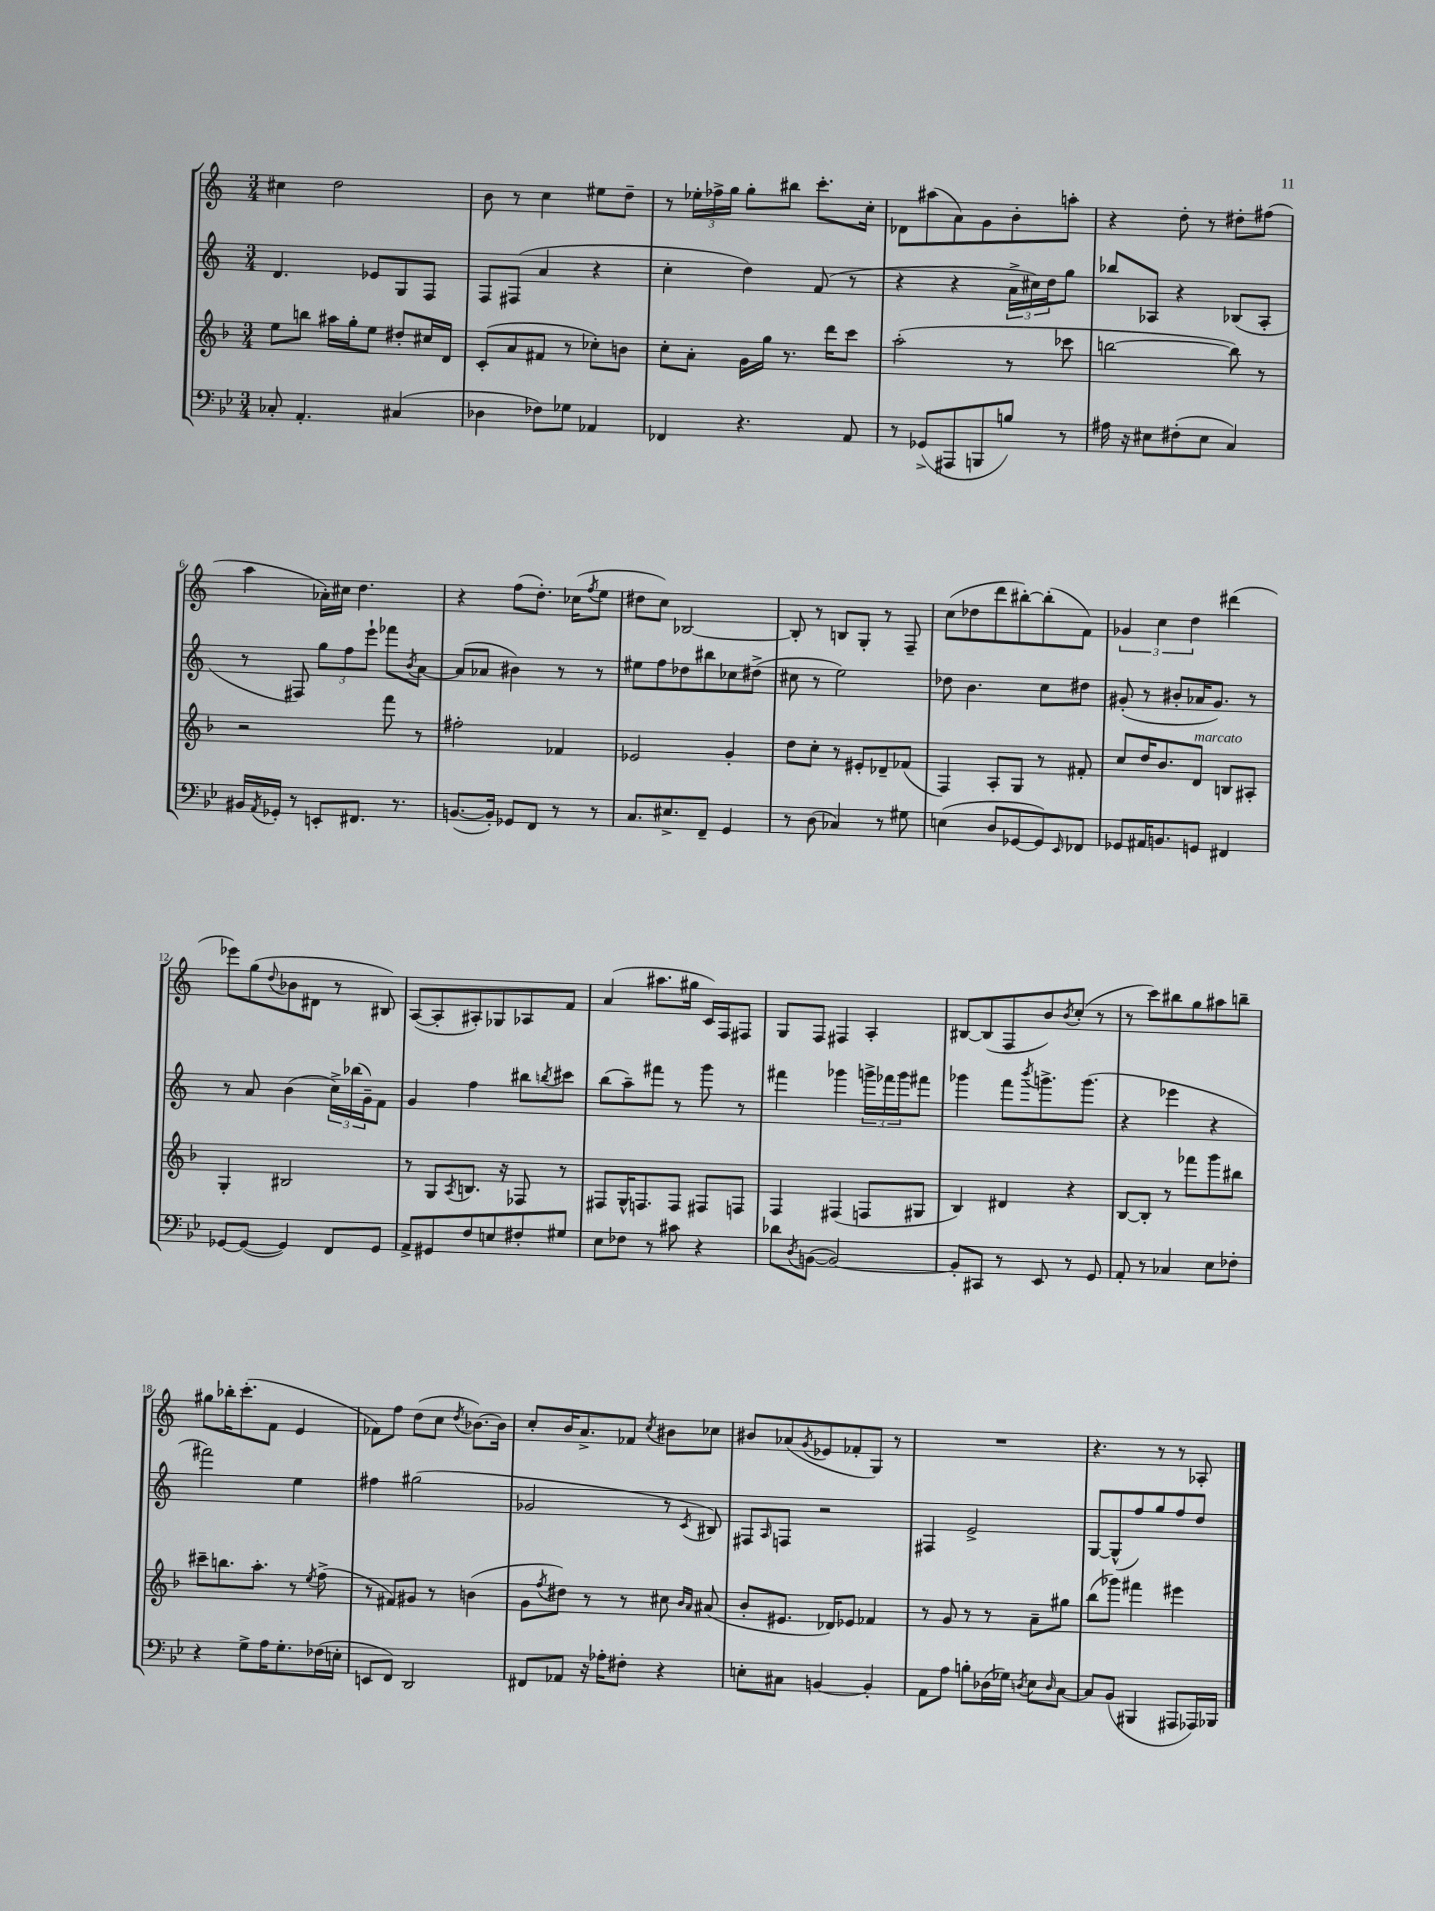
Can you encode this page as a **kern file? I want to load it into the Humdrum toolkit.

**kern	**kern	**kern	**kern
*staff4	*staff3	*staff2	*staff1
*clefF4	*clefG2	*clefG2	*clefG2
*k[b-e-]	*k[b-]	*k[]	*k[]
*M3/4	*M3/4	*M3/4	*M3/4
8C-'	8ee	4.d	4cc#
4.AA'	8bb	.	.
.	16aa#	.	2dd
.	16gg'	.	.
.	8ee	8e-	.
(4C#	8dd#'	8G	.
.	16cc#	8F	.
.	16d	.	.
=	=	=	=
4D-	(8c'	8F	8b
.	8a	(8F#	8r
8F-)	8f#	4a	4cc
8G-	8r	.	.
4AA-	8cc-')	4r	8ee#
.	8b	.	8dd~
=	=	=	=
4FF-	8cc'	4cc'	8r
.	8a'	.	24ee-'
.	.	.	24ff-^
.	.	.	24gg
4.r	16g	4dd)	8gg'
.	16gg	.	.
.	8.r	.	8bb#
.	.	(8f	8.ccc'
.	16ddd	.	.
8AA	8ccc	8r	.
.	.	.	16cc'
=	=	=	=
8r	(2aa'	4r	8d-
(8GG-^	.	.	(8aa#
8AAA#	.	4r	8a)
8BBB	.	.	8g
8B)	8r	24a^	8b'
.	.	24cc#)	.
.	.	24dd	.
8r	8ccc-	8gg	8aa'
=	=	=	=
16A#	[2bb	8bb-	4r
16r	.	.	.
8E#	.	8A-	.
(8F#'	.	4r	8dd'
8E#	.	.	8r
4C)	8bb])	(8B-	8dd#'
.	8r	8A-'	(8ff#
=	=	=	=
16BB#	2r	8r	4aa
8qAA	.	.	.
16GG-'	.	.	.
8r	.	8F#)	.
8EE'	.	12gg	16a-')
.	.	.	16cc#
.	.	12ff	.
8.FF#	.	.	4.dd
.	.	12eee`	.
.	8fff	8fff-	.
8.r	.	.	.
.	.	8qb	.
.	8r	[8a	.
=	=	=	=
([8.BB	2ff#'	(8a]	4r
.	.	8a-	.
16BB'])	.	.	.
8GG-	.	4b#)	(8ff
8FF	.	.	8.dd')
8r	4f-	8r	.
.	.	.	(16cc-
.	.	.	8qff
8r	.	8r	8ee
=	=	=	=
8.C	2e-	8ee#	8dd#
.	.	8ff	8cc)
8.E#^	.	.	.
.	.	8dd-	[2B-
8FF~	.	8bb#	.
4GG	4g'	8cc-	.
.	.	(8dd#^	.
=	=	=	=
8r	8dd	8cc#	8B-']
(8D	8cc'	8r	8r
4C-)	8r	2ee)	8B
.	8e#'	.	8G'
8r	8d-~	.	8r
8G#	(8f-	.	8F~
=	=	=	=
(4E	4F)	8dd-	(8cc
.	.	4.b	8dd-
8D	8A'	.	8ddd
[8GG-	8G	.	[8bb#')
8GG-])	8r	8cc	(8bb#']
16qqEE-	.	.	.
8FF-	8f#'	8dd#	8f)
=	=	=	=
8GG-	8cc	(8g#'	6g-
16AA#	16dd	8r	.
.	.	.	6cc
8.BB	8.b-	.	.
.	.	8b#'	.
.	.	.	6dd
8GG	8d	16a-	.
.	.	8.g#)	.
4FF#	8B	.	(4ddd#
.	8A#'	8r	.
=	=	=	=
[8GG-	4G'	8r	8eee-)
(8GG-_	.	8a	(8gg
.	.	.	8qqdd
4GG-])	2B#	(4b	8b-
.	.	.	8d#
8FF	.	24cc^)	8r
.	.	(24bb-	.
.	.	24g~)	.
8GG-	.	8f	8B#)
=	=	=	=
8AA^	8r	4g	([8A
8GG#	8G	.	8A']
.	8qA	.	.
8F	8.B	4ff	8A#')
8E	.	.	8G-
.	16r	.	.
8F#'	8F-	8bb#	8A-
.	.	8qbb	.
8G#	8r	8ccc#	8f
=	=	=	=
8E-	8F#	(8bb	(4a
8F-	16G^^	8aa~)	.
.	8.F	.	.
8r	.	8fff#	8.aa#
8c#	8F	8r	.
.	.	.	16gg#
4r	8F#	8ggg	16c)
.	.	.	16F
.	8F	8r	8F#
=	=	=	=
8d-	4F	4fff#	8G
8qD	.	.	.
([8BB	.	.	8F
2BB_)	(4F#	4ggg-	4F#
.	8F	24ggg^	4A'
.	.	24fff-	.
.	.	24ggg	.
.	8G#	8fff#	.
=	=	=	=
8BB']	4B-)	4ggg-	[8B#
8CC#	.	.	(8B#]
8r	4d#	8fff	8F
.	.	8qbbb	.
8EE-	.	8.ggg^	8b)
.	.	.	8qb
8r	4r	.	(8cc'
.	.	(8.ggg	.
8GG	.	.	8r
=	=	=	=
8AA'	[8B-	4r	8r
8r	8B-']	.	8ccc)
4C-	8r	4eee-	8bb#
.	8fff-	.	8gg
8E-	8ggg	4r	8aa#
8F-'	8bb#	.	8bb~
=	=	=	=
4r	8ccc#~	2fff#)	8gg#
.	8.bb	.	16bb-'
.	.	.	(8.ccc'
8G^	.	.	.
.	8.aa'	.	.
16A	.	.	8f
8.G'	.	.	.
.	8r	4ee	4e
.	8qee	.	.
(16F-	(8ff^	.	.
16E'	.	.	.
=	=	=	=
8EE	8r	4ff#	8f-)
8FF)	8f#)	.	8ff
2DD	8g#	(2gg#	(8dd
.	8r	.	8cc
.	.	.	8qdd
.	(4b	.	[8.b-)
.	.	.	16b-]
=	=	=	=
8FF#	8g	2g-	8cc'
.	8qff	.	.
8AA-	8dd#)	.	16b
.	.	.	8.a^
16r	8r	.	.
16A-'	.	.	.
8F#'	8r	.	8f-
.	.	.	8qcc
4r	8cc#	8r	8b#
.	16qqb-	.	.
.	16qqa	8qc	.
.	(8a#	8B#)	8cc-
=	=	=	=
8E'	8b-'	8F#	8b#
.	.	16qqA	.
8C#	8.e#	8F	(8a-
.	.	.	8qg
[4BB	.	2r	8e-
.	16d-)	.	.
.	8e-	.	8f-'
4BB']	4f-	.	8G)
.	.	.	8r
=	=	=	=
8AA	8r	4F#	2.r
8A	8g	.	.
8B'	8r	2e^	.
(16D-	8r	.	.
16G-)	.	.	.
8qD	.	.	.
8E-	8a~	.	.
16qqD	.	.	.
[8C	8gg#	.	.
=	=	=	=
8C]	(8bb-	[8G	4.r
(8BB-	8ggg-)	(8G^^]	.
4BBB#	4fff#	8ff)	.
.	.	8gg	8r
8AAA#	4eee#	8ff	8r
16AAA-)	.	8dd	8A-'
16BBB-	.	.	.
==	==	==	==
*-	*-	*-	*-
